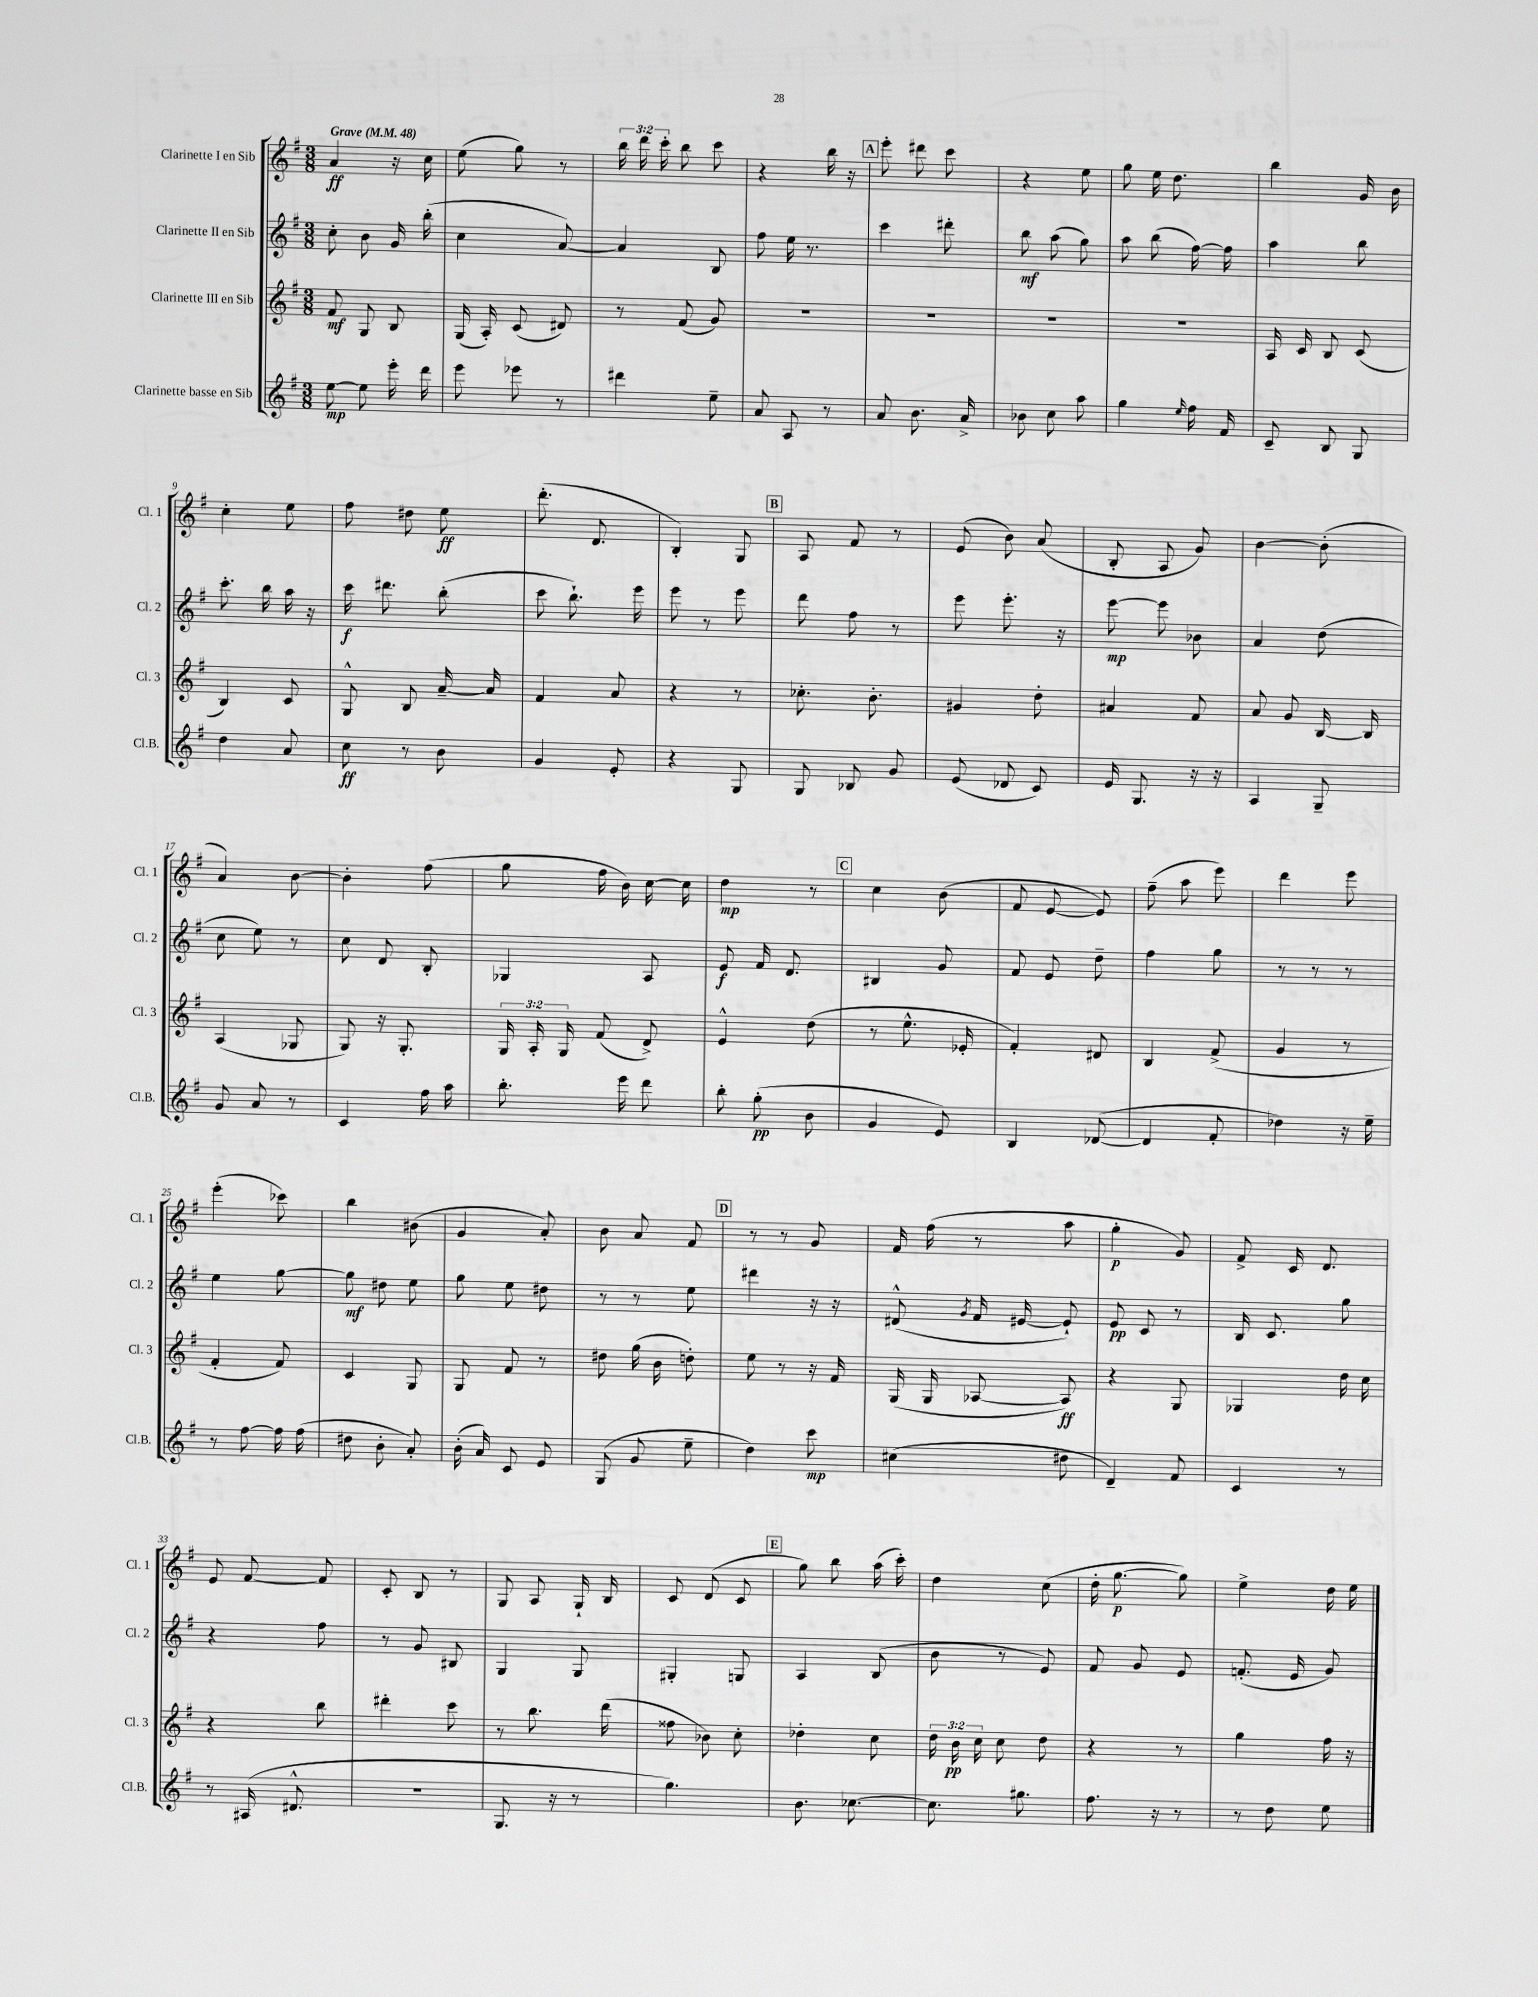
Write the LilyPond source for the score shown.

<<
\new StaffGroup <<
\new Staff = "s0" \with { instrumentName = "Clarinette I en Sib" shortInstrumentName = "Cl. 1" } {
    \clef treble \key g \major \numericTimeSignature \time 3/8 \override Staff.TupletNumber.text = #tuplet-number::calc-fraction-text \tempo "Grave" 4 = 48
    \autoBeamOff a'4\ff r16 c''16 |
    e''8( g''8) r8 |
    \tuplet 3/2 { b''16 d'''16 c'''16-. } b''8 c'''8 |
    r4 b''16 r16 |
    \mark \markup { \box "A" } e'''8-. dis'''8 c'''8 |
    r4 e''8 |
    g''8 e''16 d''8. |
    b''4 g'16 b'16 |
    c''4-. e''8 |
    fis''8 dis''8 e''8\ff |
    d'''8.-.( d'8. |
    b4-.) g8 |
    \mark \markup { \box "B" } a8 fis'8 r8 |
    e'8( b'8) a'8( |
    b8-. a8 g'8) |
    b'4~ b'8-.( |
    a'4) b'8~ |
    b'4-. fis''8( |
    g''8 fis''16 b'16) c''16~ c''16 |
    d''4\mp r8 |
    \mark \markup { \box "C" } c''4 b'8( |
    fis'8 e'8~ e'8) |
    fis''8--( a''8 e'''8) |
    d'''4 e'''8 |
    e'''4-.( ces'''8) |
    b''4 bis'8( |
    g'4 a'8-.) |
    b'8 a'8 fis'8 |
    \mark \markup { \box "D" } r8 r8 g'8 |
    fis'16 fis''16( r8 a''8 |
    g''4-.\p g'8) |
    fis'8-> c'16 d'8. |
    e'8 fis'8~ fis'8 |
    c'8-. b8 r8 |
    g8 a8 g16-! b16 |
    c'8 d'8( c'8 |
    \mark \markup { \box "E" } g''8) b''8 a''16( c'''16-.) |
    d''4 c''8( |
    d''16-. g''8.~\p g''8) |
    e''4-> d''16 e''16 \bar "|." |
}
\new Staff = "s1" \with { instrumentName = "Clarinette II en Sib" shortInstrumentName = "Cl. 2" } {
    \clef treble \key g \major \numericTimeSignature \time 3/8
    \autoBeamOff c''8-. b'8 g'16 b''16-.( |
    c''4 a'8~) |
    a'4 b8 |
    fis''8 e''16 r8. |
    \mark \markup { \box "A" } c'''4 dis'''8-. |
    b''8\mf a''8( g''8) |
    a''8 b''8( fis''16~) fis''16 |
    a''4 b''8 |
    c'''8.-. b''16 a''16 r16 |
    c'''16\f dis'''8. b''8-.( |
    c'''8 b''8.-!) e'''16 |
    e'''8 r8 e'''8 |
    \mark \markup { \box "B" } d'''8 fis''8 r8 |
    e'''8 e'''8.-. r16 |
    e'''8~\mp e'''8 bes'8 |
    a'4 d''8( |
    c''8 e''8) r8 |
    c''8 d'8 b8-. |
    ges4 a8 |
    e'8\f fis'16 d'8. |
    \mark \markup { \box "C" } bis4 g'8 |
    fis'8 e'8 d''8-- |
    fis''4 g''8 |
    r8 r8 r8 |
    e''4 g''8~ |
    g''8\mf dis''8 e''8 |
    g''8 e''8 dis''8 |
    r8 r8 e''8 |
    \mark \markup { \box "D" } dis'''4 r16 r16 |
    dis'8-^( \acciaccatura { g'8 } fis'16 eis'16~ eis'8-!) |
    e'8\pp c'8 r8 |
    b16 c'8. g''8 |
    r4 fis''8 |
    r8 g'8 bis8 |
    g4 g8 |
    gis4-. g8 |
    \mark \markup { \box "E" } a4 b8( |
    b'8 r8 e'8) |
    fis'8 g'8 e'8 |
    f'8.-.( e'16 g'8) \bar "|." |
}
\new Staff = "s2" \with { instrumentName = "Clarinette III en Sib" shortInstrumentName = "Cl. 3" } {
    \clef treble \key g \major \numericTimeSignature \time 3/8 \override Staff.TupletNumber.text = #tuplet-number::calc-fraction-text
    \autoBeamOff fis'8\mf g8 b8 |
    g16( a16-.) c'8( dis'8) |
    r8 fis'8( g'8) |
    R4. |
    \mark \markup { \box "A" } R4. |
    R4. |
    R4. |
    a16 c'16 b8 c'8( |
    b4) c'8 |
    g8-^ b8 a'16~-- a'16 |
    fis'4 a'8 |
    r4 r8 |
    \mark \markup { \box "B" } ces''8.-. b'8.-. |
    gis'4 d''8-. |
    ais'4 fis'8 |
    a'8 g'8 b16~ b16 |
    a4( ges8 |
    g8) r16 g8.-. |
    \tuplet 3/2 { g16 a16-. g16 } fis'8( d'8->) |
    e'4-^ d''8( |
    \mark \markup { \box "C" } r8 e''8.-^ ees'16-. |
    fis'4-.) dis'8 |
    b4 fis'8->( |
    g'4 r8 |
    fis'4-. fis'8) |
    c'4 g8 |
    g8 fis'8 r8 |
    dis''8 g''16( b'16 d''8-.) |
    \mark \markup { \box "D" } e''8 r8 r16 fis'16 |
    g16( g16 aes8~ aes8\ff) |
    r4 g8 |
    ges4 d''16 c''16 |
    r4 b''8 |
    dis'''4-. c'''8 |
    r8 b''8. d'''16( |
    fisis''8 bes'8) c''8-. |
    \mark \markup { \box "E" } des''4-. c''8 |
    \tuplet 3/2 { d''16 b'16\pp c''16 } c''8 d''8 |
    r4 r8 |
    g''4 fis''16 r16 \bar "|." |
}
\new Staff = "s3" \with { instrumentName = "Clarinette basse en Sib" shortInstrumentName = "Cl.B." } {
    \clef treble \key g \major \numericTimeSignature \time 3/8
    \autoBeamOff e''8~\mp e''8 e'''16-. d'''16 |
    e'''8 ees'''8 r8 |
    dis'''4 e''8-- |
    a'8 a8 r8 |
    \mark \markup { \box "A" } a'8 b'8. a'16-> |
    bes'8 c''8 a''8 |
    g''4 \grace { e''16 } fis''16 fis'16 |
    c'8-- b8 g8 |
    d''4 a'8 |
    c''8\ff r8 b'8 |
    g'4 e'8-. |
    r4 g8 |
    \mark \markup { \box "B" } g8 bes8 g'8 |
    e'8( des'8 c'8) |
    e'16 g8. r16 r16 |
    a4 g8-- |
    g'8 a'8 r8 |
    c'4 fis''16 a''16 |
    b''8.-. e'''16 d'''8 |
    b''8-. g''8-.\pp( b'8 |
    \mark \markup { \box "C" } g'4 e'8) |
    b4 des'8~( |
    des'4 fis'8-. |
    des''4) r16 e''16-- |
    r8 fis''8~ fis''16 fis''16( |
    dis''8 b'8-. a'8-.) |
    b'16-.( a'16) c'8 e'8 |
    g8( g'8 e''8-- |
    \mark \markup { \box "D" } d''4) c'''8\mp |
    cis''4( dis''8 |
    d'4--) fis'8 |
    c'4 r8 |
    r8 ais16( dis'8.-^ |
    R4. |
    g8. r16 r8 |
    g''4.) |
    \mark \markup { \box "E" } b'8. ces''8.~ |
    ces''8. gis''8. |
    fis''8. r16 r8 |
    r8 d''8 e''8 \bar "|." |
}
>>
>>
